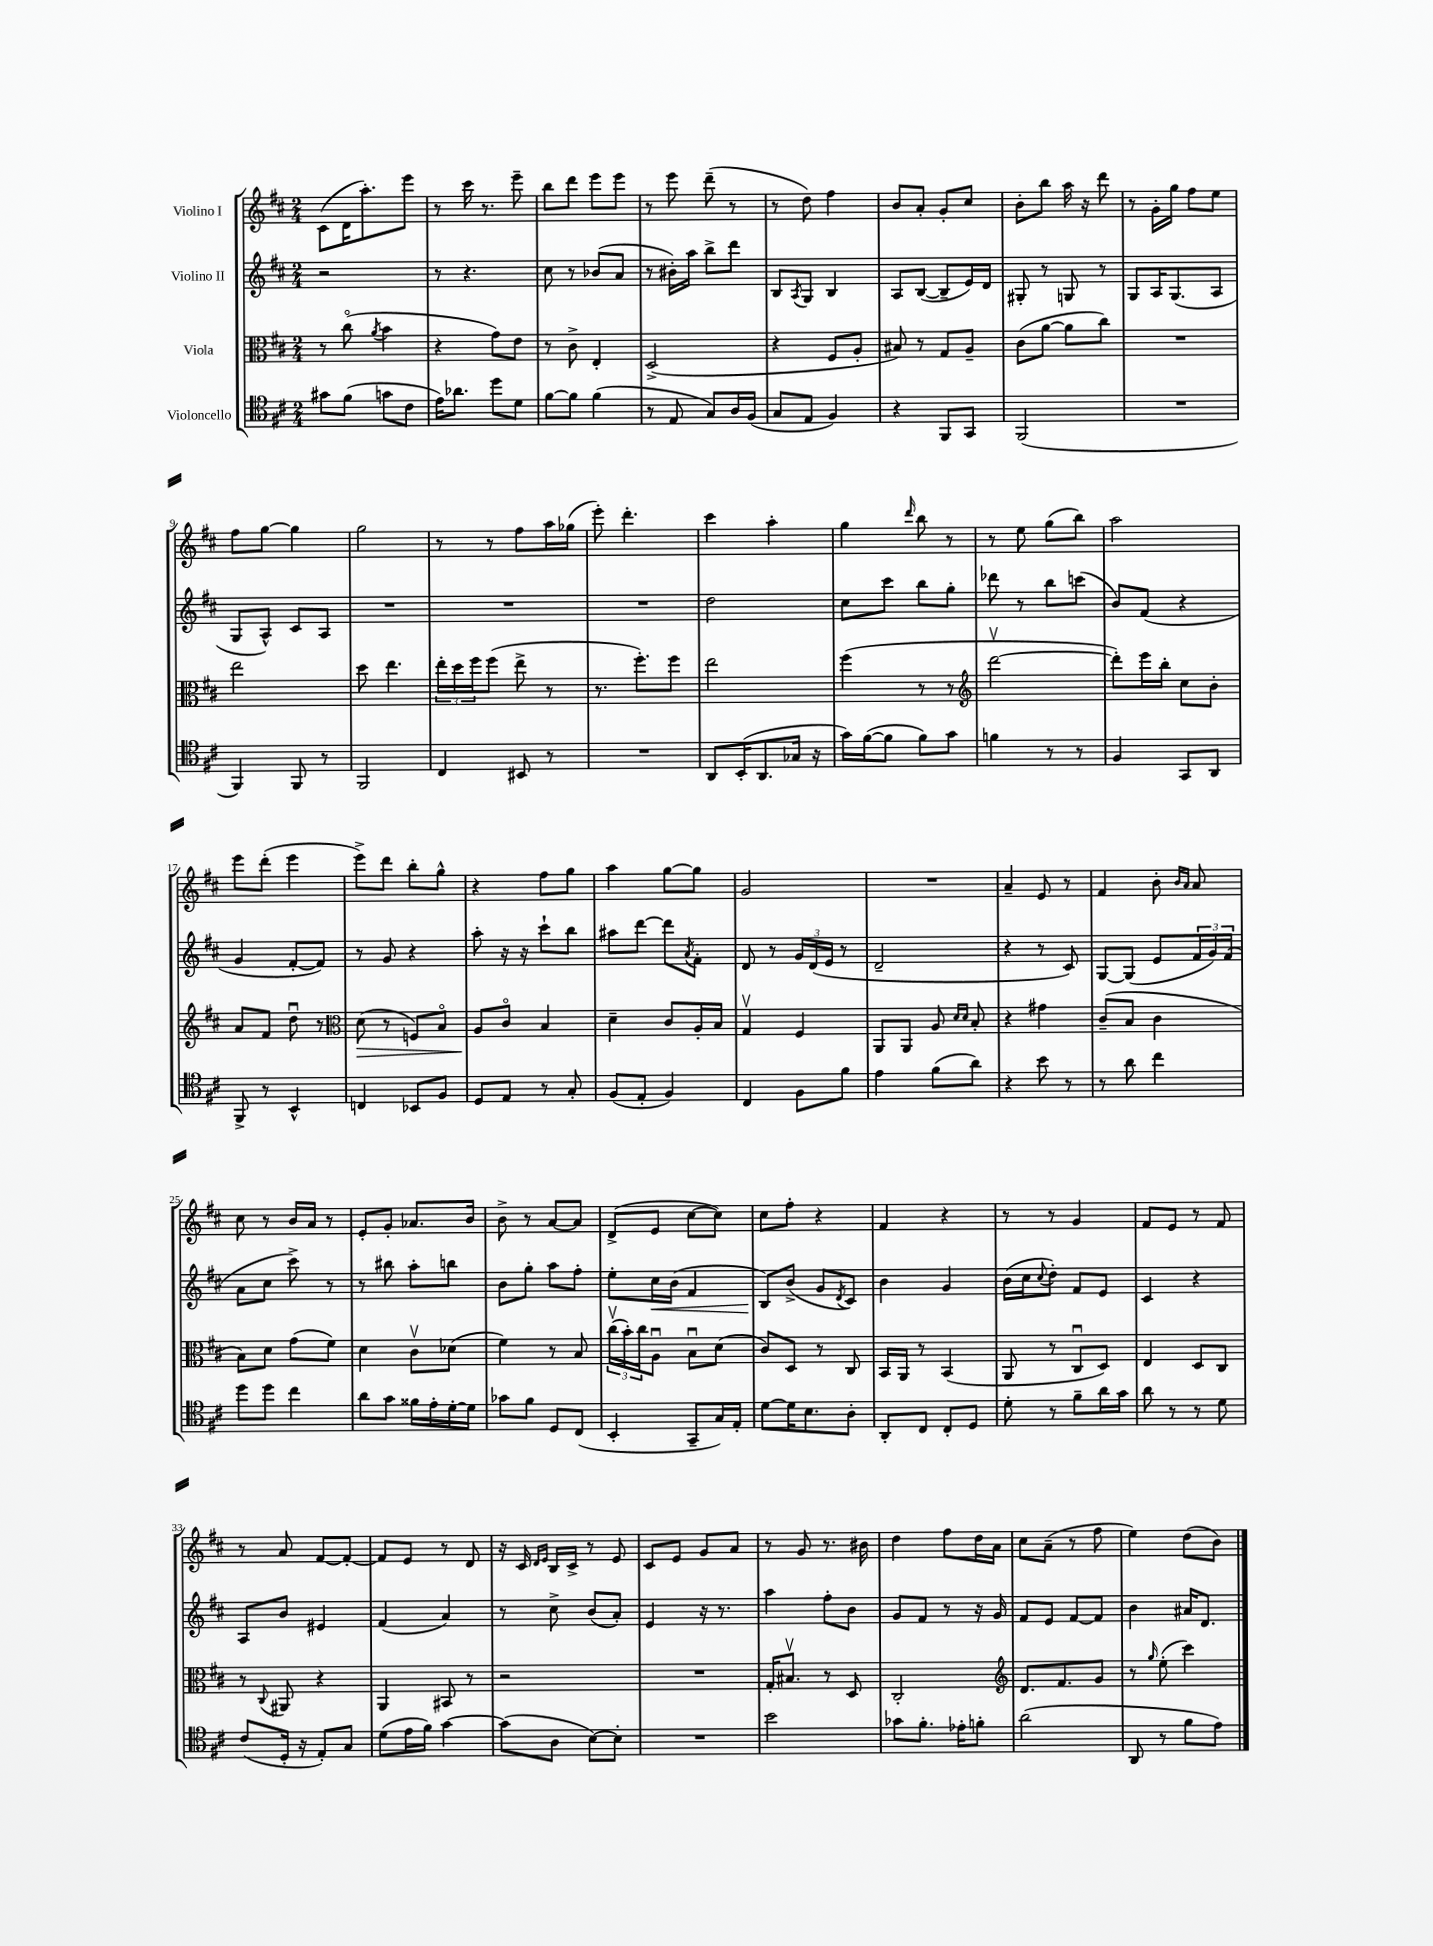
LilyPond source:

<<
\new StaffGroup <<
\new Staff = "s0" \with { instrumentName = "Violino I" } {
    \clef treble \key d \major \numericTimeSignature \time 2/4
    cis'8( d'16 a''8.-.) e'''8 |
    r8 cis'''16 r8. e'''8-- |
    b''8 d'''8 e'''8 e'''8 |
    r8 e'''8 d'''8--( r8 |
    r8 d''8) fis''4 |
    b'8 a'8-. g'8-. cis''8 |
    b'8-. b''8 a''16 r16 d'''8 |
    r8 g'16-. g''16 fis''8 e''8 |
    fis''8 g''8~ g''4 |
    g''2 |
    r8 r8 fis''8 a''16 ges''16( |
    e'''8-.) d'''4.-. |
    cis'''4 a''4-. |
    g''4 \grace { d'''16 } b''8 r8 |
    r8 e''8 g''8( b''8) |
    a''2 |
    e'''8 d'''8-.( e'''4 |
    e'''8->) d'''8 b''8-. g''8-^ |
    r4 fis''8 g''8 |
    a''4 g''8~ g''8 |
    g'2 |
    R2 |
    a'4-- e'8 r8 |
    fis'4 b'8-. \grace { b'16 a'16 } a'8 |
    cis''8 r8 b'16 a'16 r8 |
    e'8-. g'8-. aes'8. b'16 |
    b'8-> r8 a'8~ a'8 |
    d'8->( e'8 cis''8~ cis''8) |
    cis''8 fis''8-. r4 |
    fis'4 r4 |
    r8 r8 g'4 |
    fis'8 e'8 r8 fis'8 |
    r8 a'8 fis'8~ fis'8~-. |
    fis'8 e'8 r8 d'8 |
    r16 cis'16 \grace { d'16 e'16 } b16 cis'16-> r8 e'8 |
    cis'8 e'8 g'8 a'8 |
    r8 g'8 r8. bis'16 |
    d''4 fis''8 d''16 a'16 |
    cis''8 a'8--( r8 fis''8 |
    e''4) d''8( b'8) \bar "|." |
}
\new Staff = "s1" \with { instrumentName = "Violino II" } {
    \clef treble \key d \major \numericTimeSignature \time 2/4
    r2 |
    r8 r4. |
    cis''8 r8 bes'8( a'8 |
    r8 bis'16-.) a''16 b''8-> d'''8 |
    b8 \acciaccatura { a8 } g8 b4 |
    a8 b8~( b8-- e'16) d'16 |
    gis8-. r8 g8 r8 |
    g8 a16 g8.( a8 |
    g8 a8-^) cis'8 a8 |
    R2 |
    R2 |
    R2 |
    d''2 |
    cis''8 cis'''8 b''8 g''8-. |
    des'''8 r8 b''8 c'''8( |
    b'8) fis'8( r4 |
    g'4 fis'8~-. fis'8) |
    r8 g'8 r4 |
    a''8-. r16 r16 cis'''8-! b''8 |
    ais''8 d'''8~ d'''8 \acciaccatura { a'8 } fis'8-. |
    d'8 r8 \tuplet 3/2 { g'16 d'16( e'16 } r8 |
    d'2-- |
    r4 r8 cis'8) |
    g8~ g8( e'8 \tuplet 3/2 { fis'16 g'16) fis'16( } |
    a'8 cis''8 cis'''8->) r8 |
    r8 bis''8 a''8-. b''8 |
    b'8 g''8-. a''8 fis''8-. |
    e''8-. cis''16\< b'16( fis'4 |
    b8\!) b'8->( g'8 \acciaccatura { d'8 } cis'8) |
    b'4 g'4 |
    b'16( cis''16 \appoggiatura { cis''8 } d''8-.) fis'8 e'8 |
    cis'4 r4 |
    a8 b'8 eis'4 |
    fis'4( a'4) |
    r8 cis''8-> b'8( a'8-.) |
    e'4 r16 r8. |
    a''4 fis''8-. b'8 |
    g'8 fis'8 r8 r16 g'16 |
    fis'8 e'8 fis'8~ fis'8 |
    b'4 ais'16 d'8. \bar "|." |
}
\new Staff = "s2" \with { instrumentName = "Viola" } {
    \clef alto \key d \major \numericTimeSignature \time 2/4
    r8 cis''8\flageolet( \acciaccatura { a'8 } b'4 |
    r4 g'8) e'8 |
    r8 cis'8-> e4-. |
    d2->( |
    r4 fis8 a8-. |
    bis8) r8 g8 a8-- |
    cis'8( a'8~ a'8 cis''8) |
    R2 |
    e''2 |
    d''8 e''4. |
    \tuplet 3/2 { e''16-. d''16 fis''16 } fis''8( e''8-> r8 |
    r8. fis''8.-.) fis''8 |
    e''2 |
    fis''4( r8 r8 |
    \clef treble d'''2~\upbow |
    d'''8-.) e'''16 b''16-. cis''8 b'8-. |
    a'8 fis'8 d''8\downbow r8 |
    \clef alto d'8\>( r8 f8) b8\flageolet |
    a8\! cis'8\flageolet b4 |
    d'4-- cis'8 a16-. b16 |
    g4\upbow fis4 |
    a,8 a,8 a8 \grace { d'16 d'16 } b8-. |
    r4 gis'4 |
    cis'8--( b8 cis'4 |
    b8) d'8 g'8( fis'8) |
    d'4 cis'8\upbow des'8( |
    fis'4) r8 b8 |
    \tuplet 3/2 { cis''16\upbow( b'16-.) cis''16 } a8\downbow b8\downbow d'8( |
    cis'8) d8 r8 cis8 |
    b,16 a,16 r8 b,4( |
    a,8 r8 cis8\downbow d8) |
    e4 d8 cis8 |
    r8 \appoggiatura { cis8 } ais,8 r4 |
    a,4 bis,8 r8 |
    r2 |
    R2 |
    g16-. bis8.\upbow r8 d8 |
    cis2-. |
    \clef treble d'8. fis'8. g'8 |
    r8 \grace { g''16 } e''8-.( cis'''4) \bar "|." |
}
\new Staff = "s3" \with { instrumentName = "Violoncello" } {
    \clef tenor \key d \major \numericTimeSignature \time 2/4
    gis'8 fis'8( g'8 cis'8 |
    e'16) aes'8. d''8 d'8 |
    fis'8~ fis'8 fis'4( |
    r8 e8 g8) a16 fis16( |
    g8 e8 fis4) |
    r4 fis,8 g,8 |
    fis,2( |
    R2 |
    fis,4) fis,8 r8 |
    fis,2 |
    cis4 bis,8 r8 |
    R2 |
    a,8 b,16-.( a,8. ges16 r16 |
    g'16) fis'16~( fis'8 fis'8) g'8 |
    f'4 r8 r8 |
    fis4 g,8 a,8 |
    fis,8-> r8 b,4-^ |
    c4 bes,8 fis8 |
    d8 e8 r8 g8-. |
    fis8( e8-. fis4) |
    cis4 fis8 fis'8 |
    e'4 fis'8( a'8) |
    r4 b'8 r8 |
    r8 a'8 cis''4 |
    d''8 d''8 cis''4 |
    a'8 g'8 fisis'16 e'16-. d'16~-. d'16 |
    ges'8 fis'8 d8 cis8( |
    b,4-. g,8-- g16) e16-. |
    d'8~ d'16 b8. a8-. |
    a,8-. cis8 cis8-. d8 |
    d'8-. r8 fis'8-- a'16 g'16 |
    a'8 r8 r8 d'8 |
    cis'8( d16-. r16 e8-.) g8 |
    d'8( e'16 fis'16) g'4~ |
    g'8( a8 b8~) b8-. |
    R2 |
    b'2 |
    ges'8 fis'8.-. ees'16-. f'8-. |
    a'2( |
    a,8 r8 fis'8 e'8) \bar "|." |
}
>>
>>
